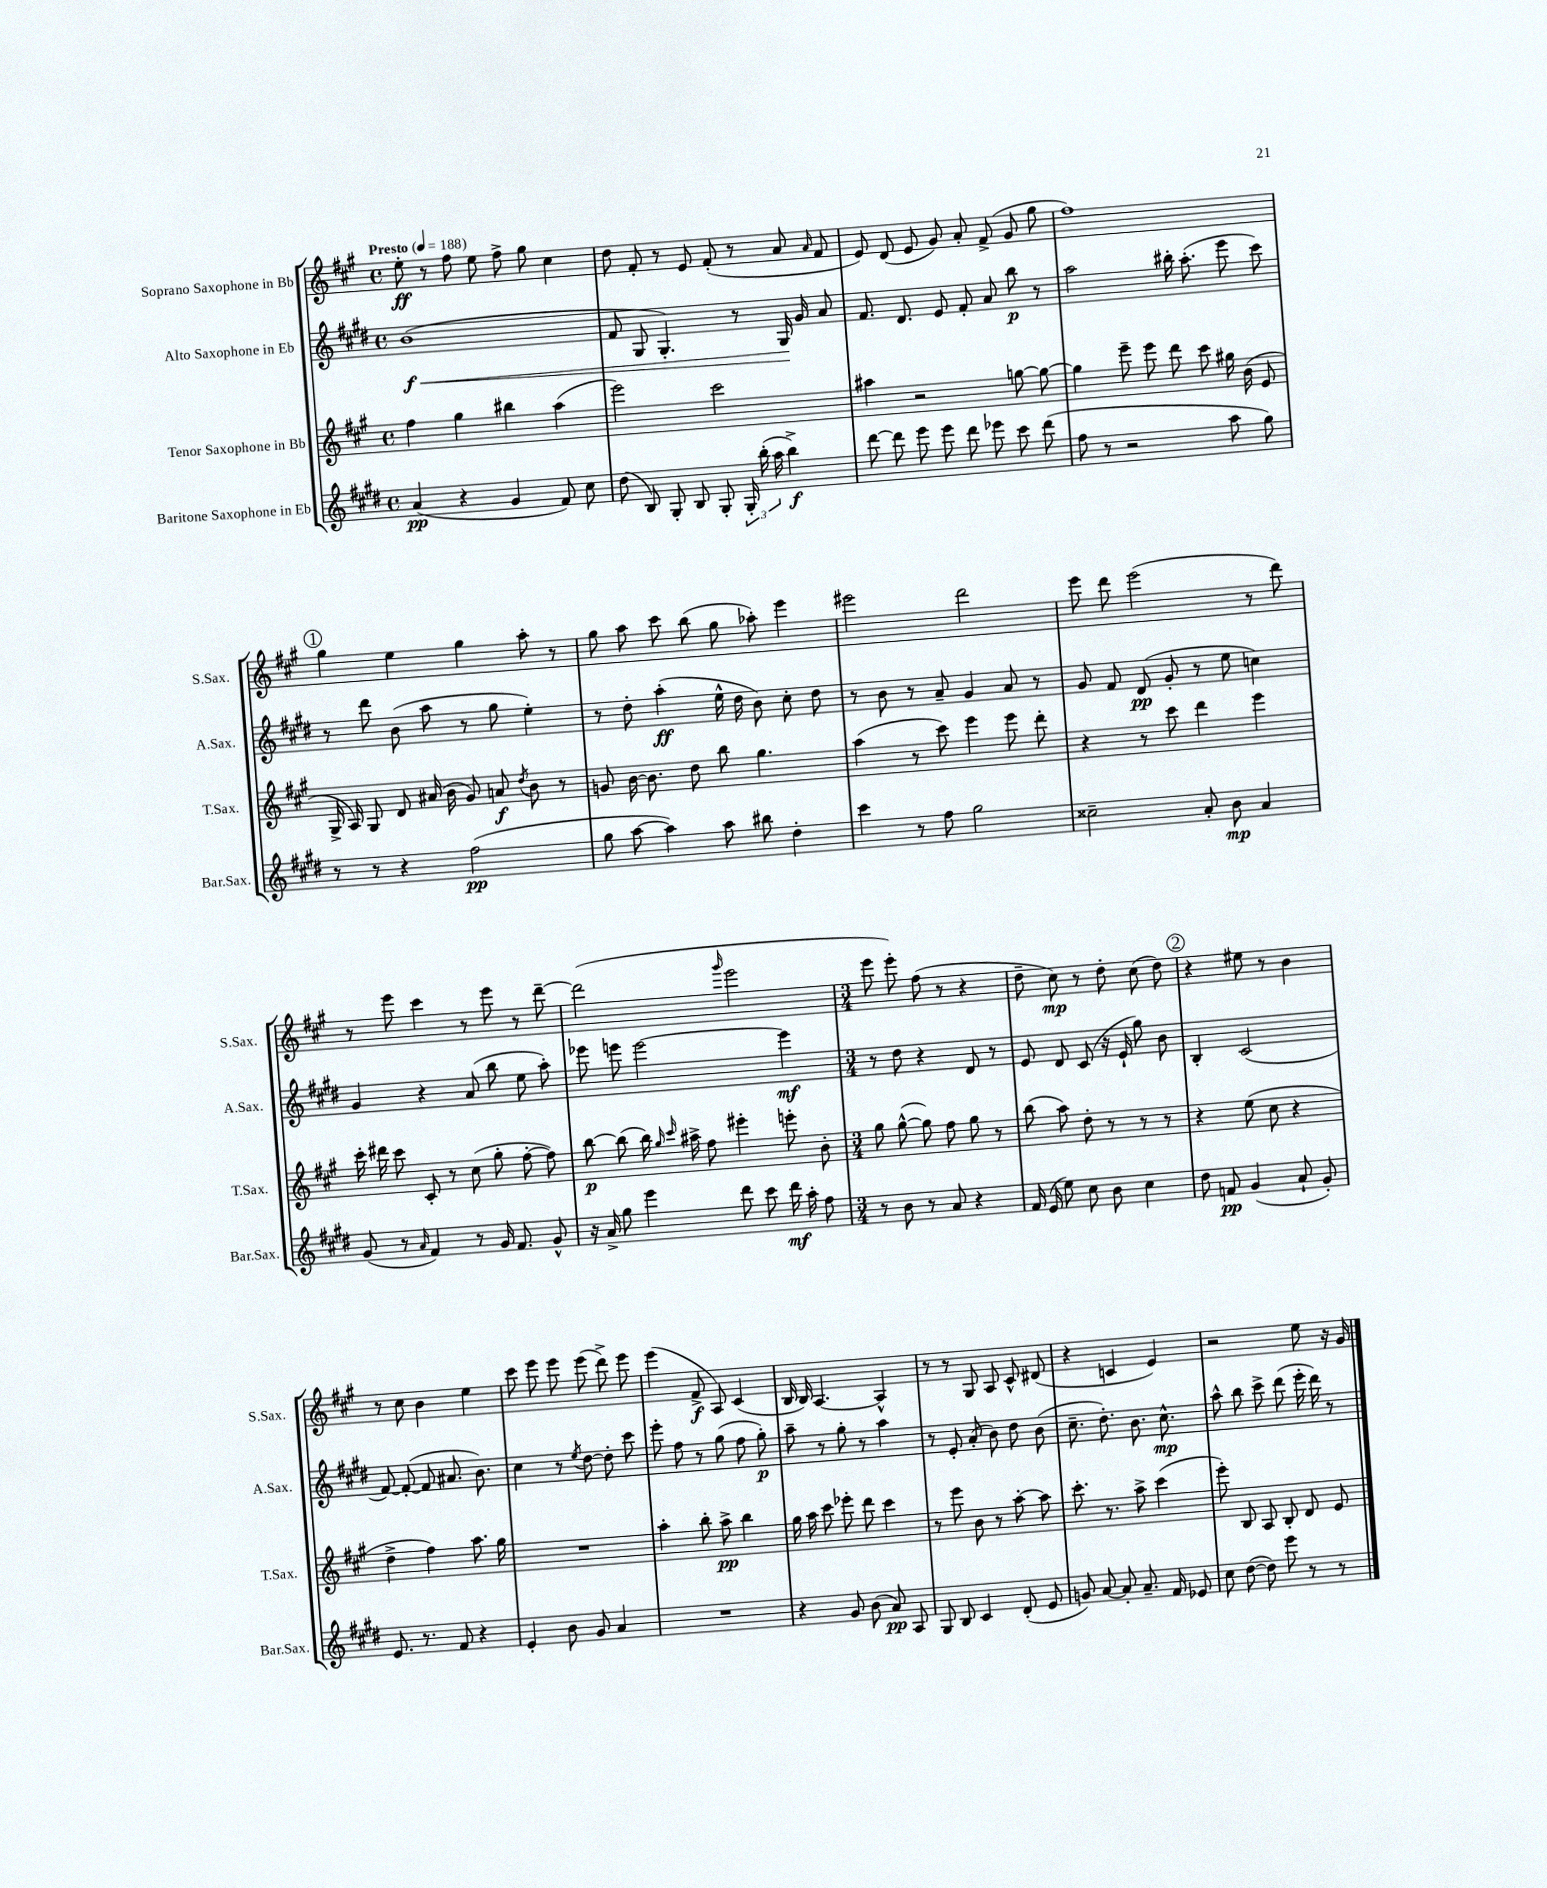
<<
\new StaffGroup <<
\new Staff = "s0" \with { instrumentName = "Soprano Saxophone in Bb" shortInstrumentName = "S.Sax." } {
    \clef treble \key a \major \defaultTimeSignature \time 4/4 \tempo "Presto" 4 = 188
    \autoBeamOff e''8-.\ff r8 fis''8 e''8 fis''8-> gis''8 cis''4 |
    d''8 fis'8-. r8 e'8 fis'8-.( r8 a'8 \grace { a'16 } fis'8 |
    e'8) d'8( e'8 gis'8) a'8-. fis'8->( gis'8 gis''8 |
    fis''1) |
    \mark \markup { \circle "1" } gis''4 e''4 gis''4 a''8-. r8 |
    gis''8 a''8 cis'''8 b''8( gis''8 aes''8-.) e'''4 |
    eis'''2 d'''2 |
    e'''8 d'''8 e'''2( r8 d'''8) |
    r8 e'''8 cis'''4 r8 e'''8 r8 d'''8~-- |
    d'''2( \grace { gis'''16 } e'''2 |
    \numericTimeSignature \time 3/4 e'''8 e'''8-.) fis''8( r8 r4 |
    d''8-- cis''8\mp) r8 d''8-. cis''8( d''8) |
    \mark \markup { \circle "2" } r4 eis''8 r8 b'4 |
    r8 cis''8 b'4 e''4 |
    cis'''8 e'''8 e'''8 e'''8( d'''8->) e'''8 |
    e'''4( fis'8->\f a8) cis'4( |
    b16 b16) a4.~ a4-^ |
    r8 r8 gis8 a8 cis'8-^ dis'8( |
    r4 c'4 e'4) |
    r2 e''8 r16 gis'16 \bar "|." |
}
\new Staff = "s1" \with { instrumentName = "Alto Saxophone in Eb" shortInstrumentName = "A.Sax." } {
    \clef treble \key e \major \defaultTimeSignature \time 4/4
    \autoBeamOff b'1\f\<( |
    fis'8 gis8 gis4.-.) r8 gis16\! gis'16 a'8 |
    fis'8. dis'8. e'8 fis'8-. a'8 b''8\p r8 |
    a''2 bis''16-. a''8.-.( e'''8 cis'''8) |
    \mark \markup { \circle "1" } r8 dis'''8 b'8( a''8 r8 gis''8 e''4-.) |
    r8 dis''8-. a''4-.\ff( e''16-^ dis''16 b'8) cis''8-. dis''8 |
    r8 b'8 r8 a'8-- gis'4 a'8 r8 |
    gis'8 fis'8 dis'8\pp( gis'8-. r8 e''8 c''4) |
    gis'4 r4 a'8( b''8 e''8 a''8-.) |
    ees'''8 e'''8 e'''2~ e'''4\mf |
    \numericTimeSignature \time 3/4 r8 dis''8 r4 dis'8 r8 |
    e'8 dis'8 cis'8( r16 e'16-! gis''8) b'8 |
    \mark \markup { \circle "2" } b4-. cis'2( |
    fis'8~) fis'8~-.( fis'8 ais'8. b'8.) |
    cis''4 r8 \acciaccatura { e''8 } dis''8~ dis''8-. cis'''8 |
    e'''8-. fis''8 r8 gis''8( fis''8 gis''8-.\p) |
    a''8-- r8 gis''8-. r8 a''4 |
    r8 e'8-. a'8-.( b'8) dis''8 b'8( |
    cis''8.-- dis''8.-.) b'8. cis''8.-^\mp |
    a''8-^ b''8 cis'''8-> dis'''8( e'''16-. dis'''16) r8 \bar "|." |
}
\new Staff = "s2" \with { instrumentName = "Tenor Saxophone in Bb" shortInstrumentName = "T.Sax." } {
    \clef treble \key a \major \defaultTimeSignature \time 4/4
    \autoBeamOff fis''4 gis''4 bis''4 a''4( |
    e'''2) cis'''2 |
    ais''4 r2 g''8~ g''8~ |
    g''4 e'''8-- e'''8 d'''8 cis'''8 gis''16 b'16( e'8 |
    \mark \markup { \circle "1" } gis16-> a16) gis8 d'8 ais'16( b'16 gis'8) a'8\f \acciaccatura { d''8 } b'8 r8 |
    g'8 b'16~ b'8. d''8 b''8 gis''4. |
    a''4( r8 cis'''8) e'''4 e'''8 d'''8-. |
    r4 r8 cis'''8 d'''4 e'''4 |
    cis'''16-. dis'''16 cis'''8 cis'8-. r8 cis''8( gis''8-. fis''8~-. fis''8) |
    b''8~\p b''8( b''16) \grace { gis''16 cis'''16 } ais''16-> fis''8 eis'''4-. e'''8-. b'8-. |
    \numericTimeSignature \time 3/4 gis''8 gis''8~-^( gis''8) fis''8 gis''8 r8 |
    b''8( a''8) d''8-. r8 r8 r8 |
    \mark \markup { \circle "2" } r4 e''8( cis''8 r4 |
    d''4-> fis''4) a''8. gis''16 |
    R2. |
    a''4-. b''8-. a''8->\pp b''4 |
    gis''16 a''16 cis'''8 ees'''8-. d'''8 cis'''4 |
    r8 e'''8 b'8 r8 a''8~-. a''8 |
    cis'''8.-. r8. a''8-> cis'''4( |
    e'''8-.) b8 a8 b8-. d'8 e'8 \bar "|." |
}
\new Staff = "s3" \with { instrumentName = "Baritone Saxophone in Eb" shortInstrumentName = "Bar.Sax." } {
    \clef treble \key e \major \defaultTimeSignature \time 4/4
    \autoBeamOff a'4\pp( r4 gis'4 fis'8) cis''8 |
    dis''8( b8) gis8-. b8 gis8-. \tuplet 3/2 { gis16-. b''16-.( a''16 } b''4->\f) |
    dis'''8~ dis'''8 e'''8 e'''8 dis'''8 ees'''8 cis'''8 dis'''8( |
    fis''8 r8 r2 a''8 gis''8) |
    \mark \markup { \circle "1" } r8 r8 r4 fis''2\pp( |
    gis''8 a''8~ a''4) a''8 bis''8 dis''4-. |
    cis'''4 r8 fis''8 gis''2 |
    cisis''2-- a'8-. b'8\mp a'4 |
    gis'8( r8 \grace { a'16 } fis'4) r8 gis'16 fis'8. gis'8-^ |
    r16 a'16-> gis''8 e'''4 dis'''8 cis'''8 dis'''16\mf a''16-. fis''8 |
    \numericTimeSignature \time 3/4 r8 b'8 r8 a'8 r4 |
    fis'16 e'16( e''8) cis''8 b'8 cis''4 |
    \mark \markup { \circle "2" } dis''8 f'8\pp gis'4( a'8-! gis'8-.) |
    e'8. r8. fis'8 r4 |
    e'4-. b'8 gis'8 a'4 |
    R2. |
    r4 gis'8 b'8( a'8\pp) a8 |
    gis8 b8 cis'4 dis'8-.( e'8 |
    g'8) a'8~ a'8-. a'8.-- fis'16 ees'8 |
    cis''8 dis''8~( dis''8) e'''8 r8 r8 \bar "|." |
}
>>
>>
\layout { \context { \Score \remove "Bar_number_engraver" } }
